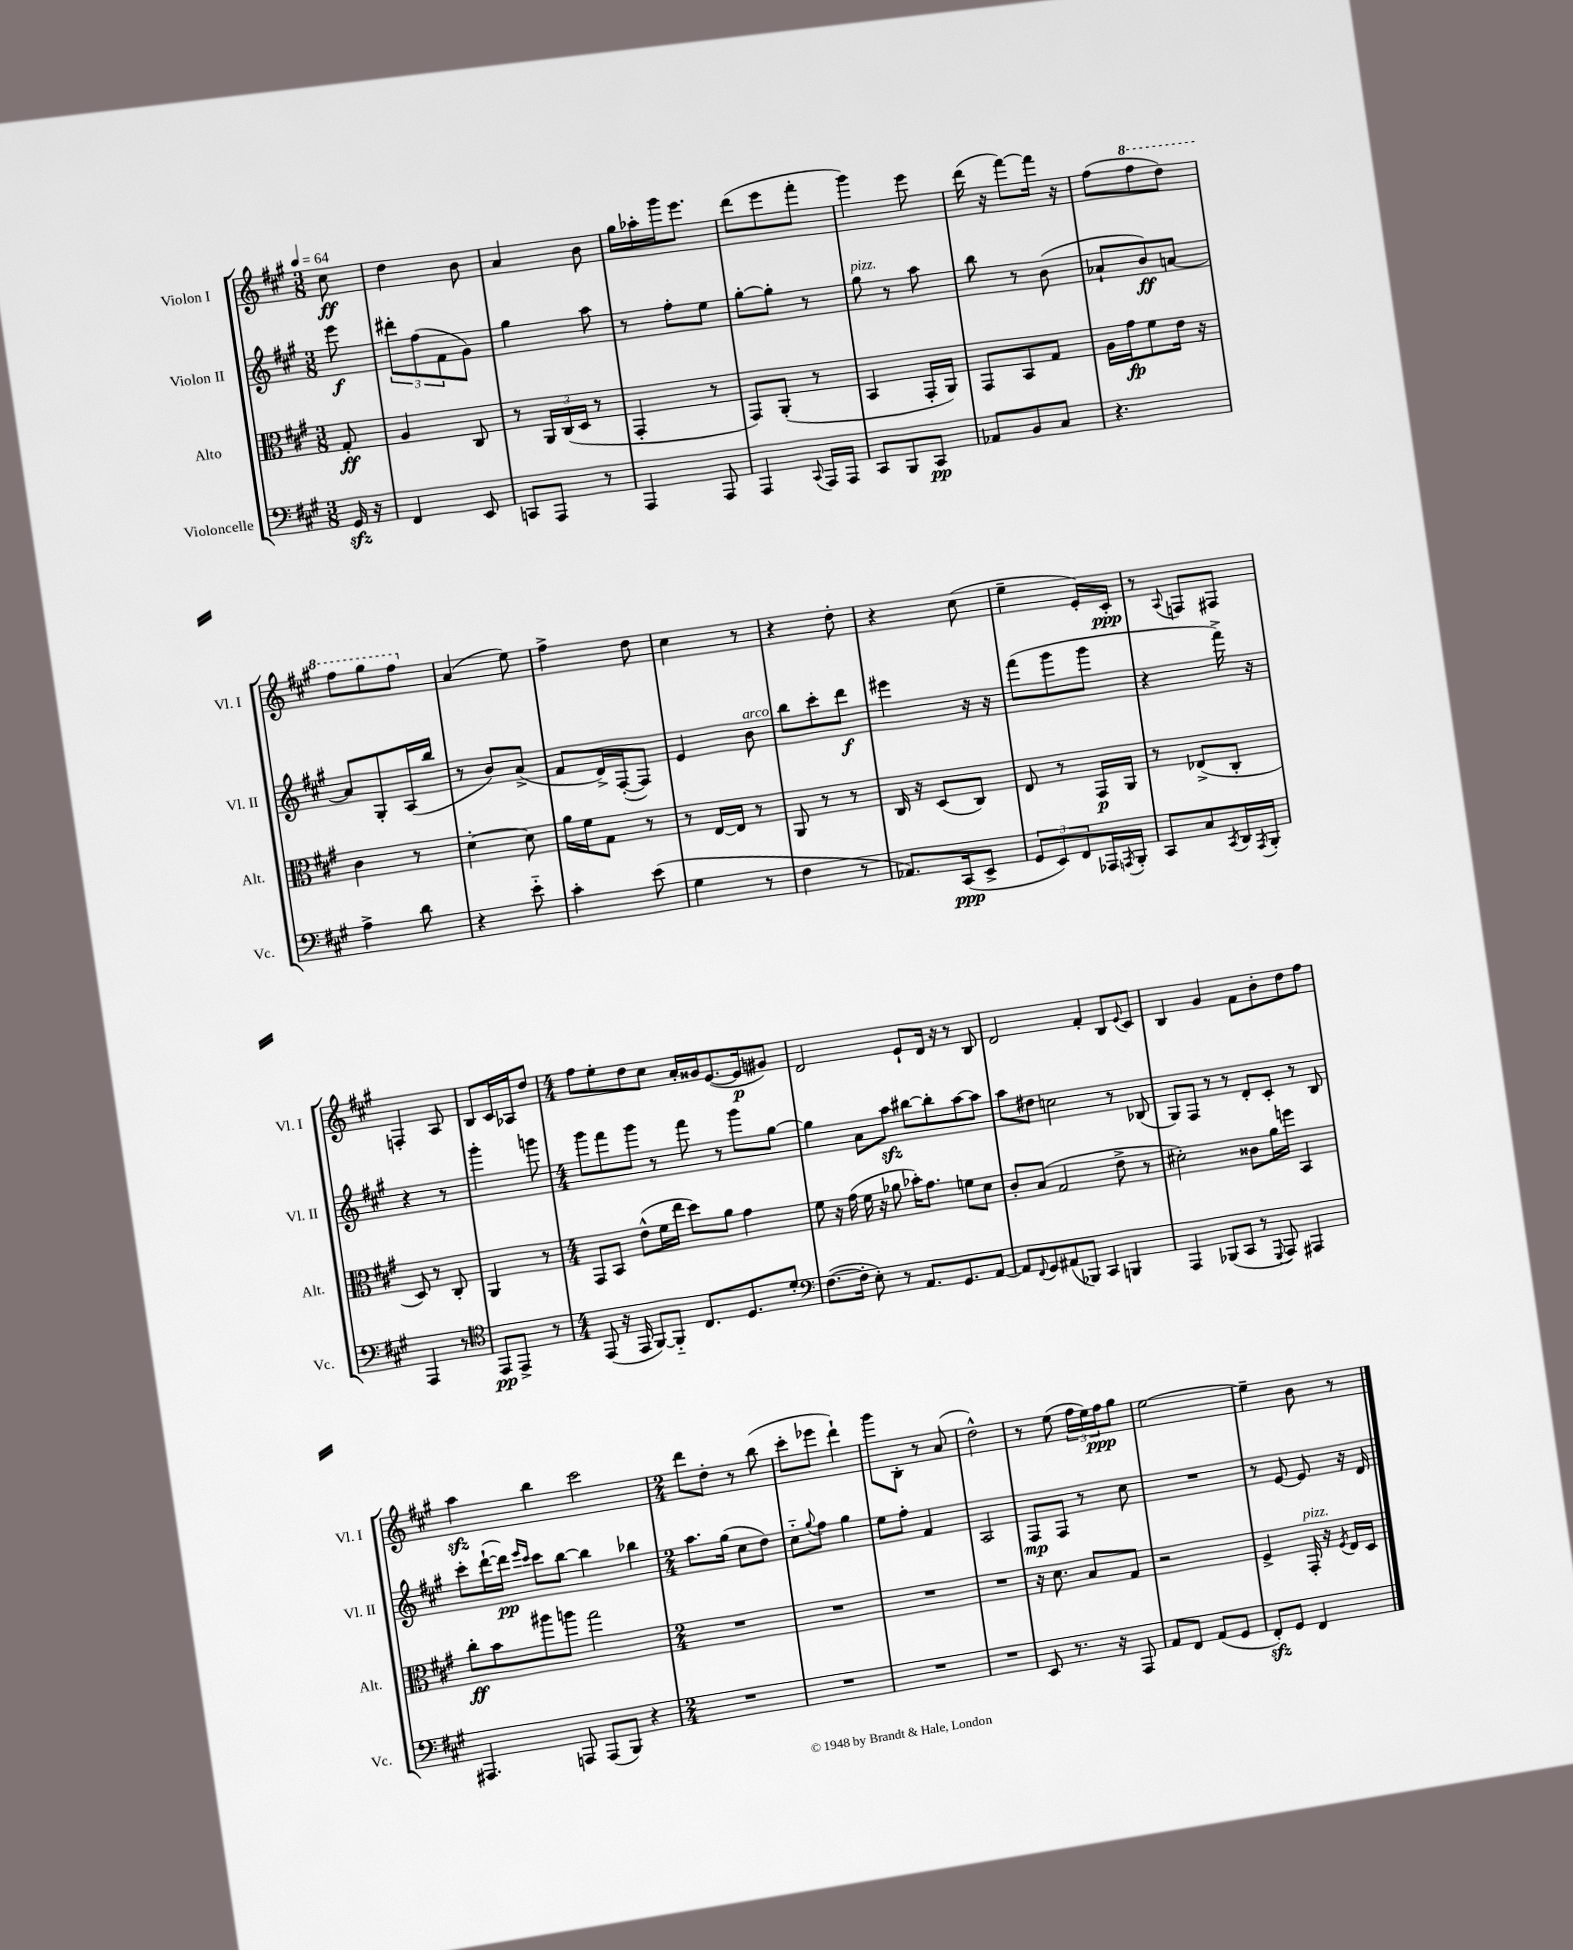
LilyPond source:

<<
\new StaffGroup <<
\new Staff = "s0" \with { instrumentName = "Violon I" shortInstrumentName = "Vl. I" } {
    \clef treble \key a \major \numericTimeSignature \time 3/8 \partial 8 \tempo 4 = 64
    cis''8\ff |
    d''4 b'8 |
    a'4 b'8 |
    gis''16 aes''16-. gis'''16 e'''8. |
    d'''8( e'''8 fis'''8-. |
    gis'''4) e'''8 |
    d'''16( r16 fis'''8~) fis'''16 r16 |
    fis''8( \ottava #1 fis'''8 d'''8) |
    fis'''8 gis'''8 fis'''8 \ottava #0 |
    a'4( e''8) |
    fis''4-> d''8 |
    cis''4 r8 |
    r4 d''8-. |
    r4 cis''8( |
    e''4-- e'16-.) cis'16-.\ppp |
    r8 \appoggiatura { a8 } f8 fis8 |
    f4-. a8 |
    b8 cis'16 aes16 d''8 |
    \numericTimeSignature \time 4/4 fis''8 e''8-. d''8 cis''8 a'16-. gisis'16 e'8.~( e'16\p gis'8) |
    d'2 e'8-! d'16 r16 r8 b8 |
    d'2 fis'4-. b8 \appoggiatura { e'8 } cis'8 |
    b4 gis'4 fis'8 b'8-. d''8 fis''8 |
    a''4\sfz b''4 cis'''2 |
    \numericTimeSignature \time 2/4 d'''8 d''8-. r8 b''8( |
    cis'''8-. ees'''8 d'''4-!) |
    gis'''8 b8-. r8 a'8( |
    d''2-^) |
    r8 e''8( \tuplet 3/2 { fis''16 e''16) fis''16\ppp } gis''8 |
    e''2~ |
    e''4-- b'8 r8 \bar "|." |
}
\new Staff = "s1" \with { instrumentName = "Violon II" shortInstrumentName = "Vl. II" } {
    \clef treble \key a \major \numericTimeSignature \time 3/8 \partial 8
    e'''8\f |
    \tuplet 3/2 { dis'''8-. fis''8( fis'8 } gis'8) |
    gis''4 a''8 |
    r8 fis''8-. e''8 |
    gis''8~-. gis''8-. r8 |
    gis''8^\markup { \italic "pizz." } r8 a''8 |
    b''8 r8 b'8( |
    aes'8-! b'8\ff) a'8~ |
    a'8 gis8-. a16( b''16 |
    r8 b'8) a'8->( |
    fis'8 d'16->) fis16~-.( fis8) |
    e'4 b'8^\markup { \italic "arco" } |
    b''8 cis'''8-. d'''8\f |
    eis'''4 r16 r16 |
    fis'''8( gis'''8 gis'''8 |
    r4 fis'''16->) r16 |
    r4 r8 |
    gis'''4-. g'''8 |
    \numericTimeSignature \time 4/4 gis'''8 fis'''8 gis'''8 r8 fis'''8 r8 gis'''8 gis''8~ |
    gis''4 a'8 a''8\sfz bis''8~ bis''8-. a''8~ a''8 |
    a''8 dis''8 c''2 r8 bes8( |
    gis8) fis8 r8 r8 d'8-. cis'8-. r8 b8 |
    cis'''8-. d'''16~-!( d'''16\pp) \grace { e'''16 cis'''16 } cis'''8 b''8~ b''4 bes''4 |
    \numericTimeSignature \time 2/4 a''8. gis''16( cis''8 d''8) |
    cis''8-_ \appoggiatura { gis''8 } fis''8 gis''4 |
    e''8 fis''8-. fis'4 |
    a2 |
    fis8\mp fis8 r8 cis''8 |
    R2 |
    r8 e'8~ e'8 r16 d'16 \bar "|." |
}
\new Staff = "s2" \with { instrumentName = "Alto" shortInstrumentName = "Alt." } {
    \clef alto \key a \major \numericTimeSignature \time 3/8 \partial 8
    gis8-.\ff |
    a4 cis8 |
    r8 \tuplet 3/2 { a,16 cis16( d16 } r8 |
    gis,4-. r8 |
    gis,8) a,8-.( r8 |
    b,4 gis,16-. a,16) |
    gis,8 b,8 gis8 |
    a16 gis'16\fp fis'8 e'16 r16 |
    cis'4 r8 |
    d'4~-. d'8 |
    a'16 fis'16 gis8 r8 |
    r8 e16~ e16 r8 |
    a,8 r8 r8 |
    cis16 r16 d8( cis8) |
    e8 r8 gis,16\p a,16 |
    r8 ees8->( cis8-. |
    d8) r8 cis8-. |
    a,4 r8 |
    \numericTimeSignature \time 4/4 gis,8 b,8 e'8-^( fis'16 e''16 d''8) a'8 gis'4 |
    fis'8 r16 gis'16( fis'16 r16 aes'8 bes'16-.) gis'8. f'8 d'8 |
    cis'8-. b8( gis2 e'8-> r8 |
    dis'2-.) cisis'8 a'16 f''16 b,4 |
    cis''8-.\ff b'8 ais''8 a''8 gis''2 |
    \numericTimeSignature \time 2/4 R2 |
    R2 |
    R2 |
    R2 |
    r16 d'8. b8 gis8 |
    r2 |
    fis4-> gis,16-.^\markup { \italic "pizz." } r16 \acciaccatura { fis8 } e16 d16 \bar "|." |
}
\new Staff = "s3" \with { instrumentName = "Violoncelle" shortInstrumentName = "Vc." } {
    \clef bass \key a \major \numericTimeSignature \time 3/8 \partial 8
    gis,16\sfz r16 |
    fis,4 e,8 |
    c,8 a,,8 r8 |
    a,,4 a,,8 |
    a,,4 \appoggiatura { cis,8 } a,,16 a,,16 |
    cis,8 b,,8 cis,8\pp |
    aes,8 b,8 cis8 |
    r4. |
    a4-> d'8 |
    r4 e'8-_ |
    cis'4-. e'8( |
    gis4 r8 |
    fis4 r8 |
    aes,8.) cis,16\ppp( e,8-> |
    \tuplet 3/2 { gis,8 e,8) fis,8 } aes,,16 \acciaccatura { a,,8 } b,,16-. |
    cis,8 cis8 \acciaccatura { cis,8 } d,16 \acciaccatura { a,,8 } b,,16-. |
    a,,4 r8 |
    \clef tenor e,8\pp e,8-> r8 |
    \numericTimeSignature \time 4/4 e,8( r16 e,16 fis,8~) fis,8-_ cis8. d8. d'8-. |
    \clef bass fis8.~( fis16-. e8-.) r8 a,8. gis,8. a,8~ |
    a,8 \appoggiatura { fis,8 } gis,8 ais,8( bes,,8) cis,4 b,,4 |
    a,,4 bes,,8( cis,8 r8 \appoggiatura { gis,,8 } a,,8) ais,,4 |
    ais,,4. a,,8 a,,8( b,,8) r4 |
    \numericTimeSignature \time 2/4 R2 |
    R2 |
    R2 |
    R2 |
    e,8 r8. r16 a,,8 |
    a,8 fis,8 a,8( gis,8 |
    fis,8-.\sfz) gis,8 fis,4 \bar "|." |
}
>>
>>
\layout { \context { \Score \remove "Bar_number_engraver" } }
